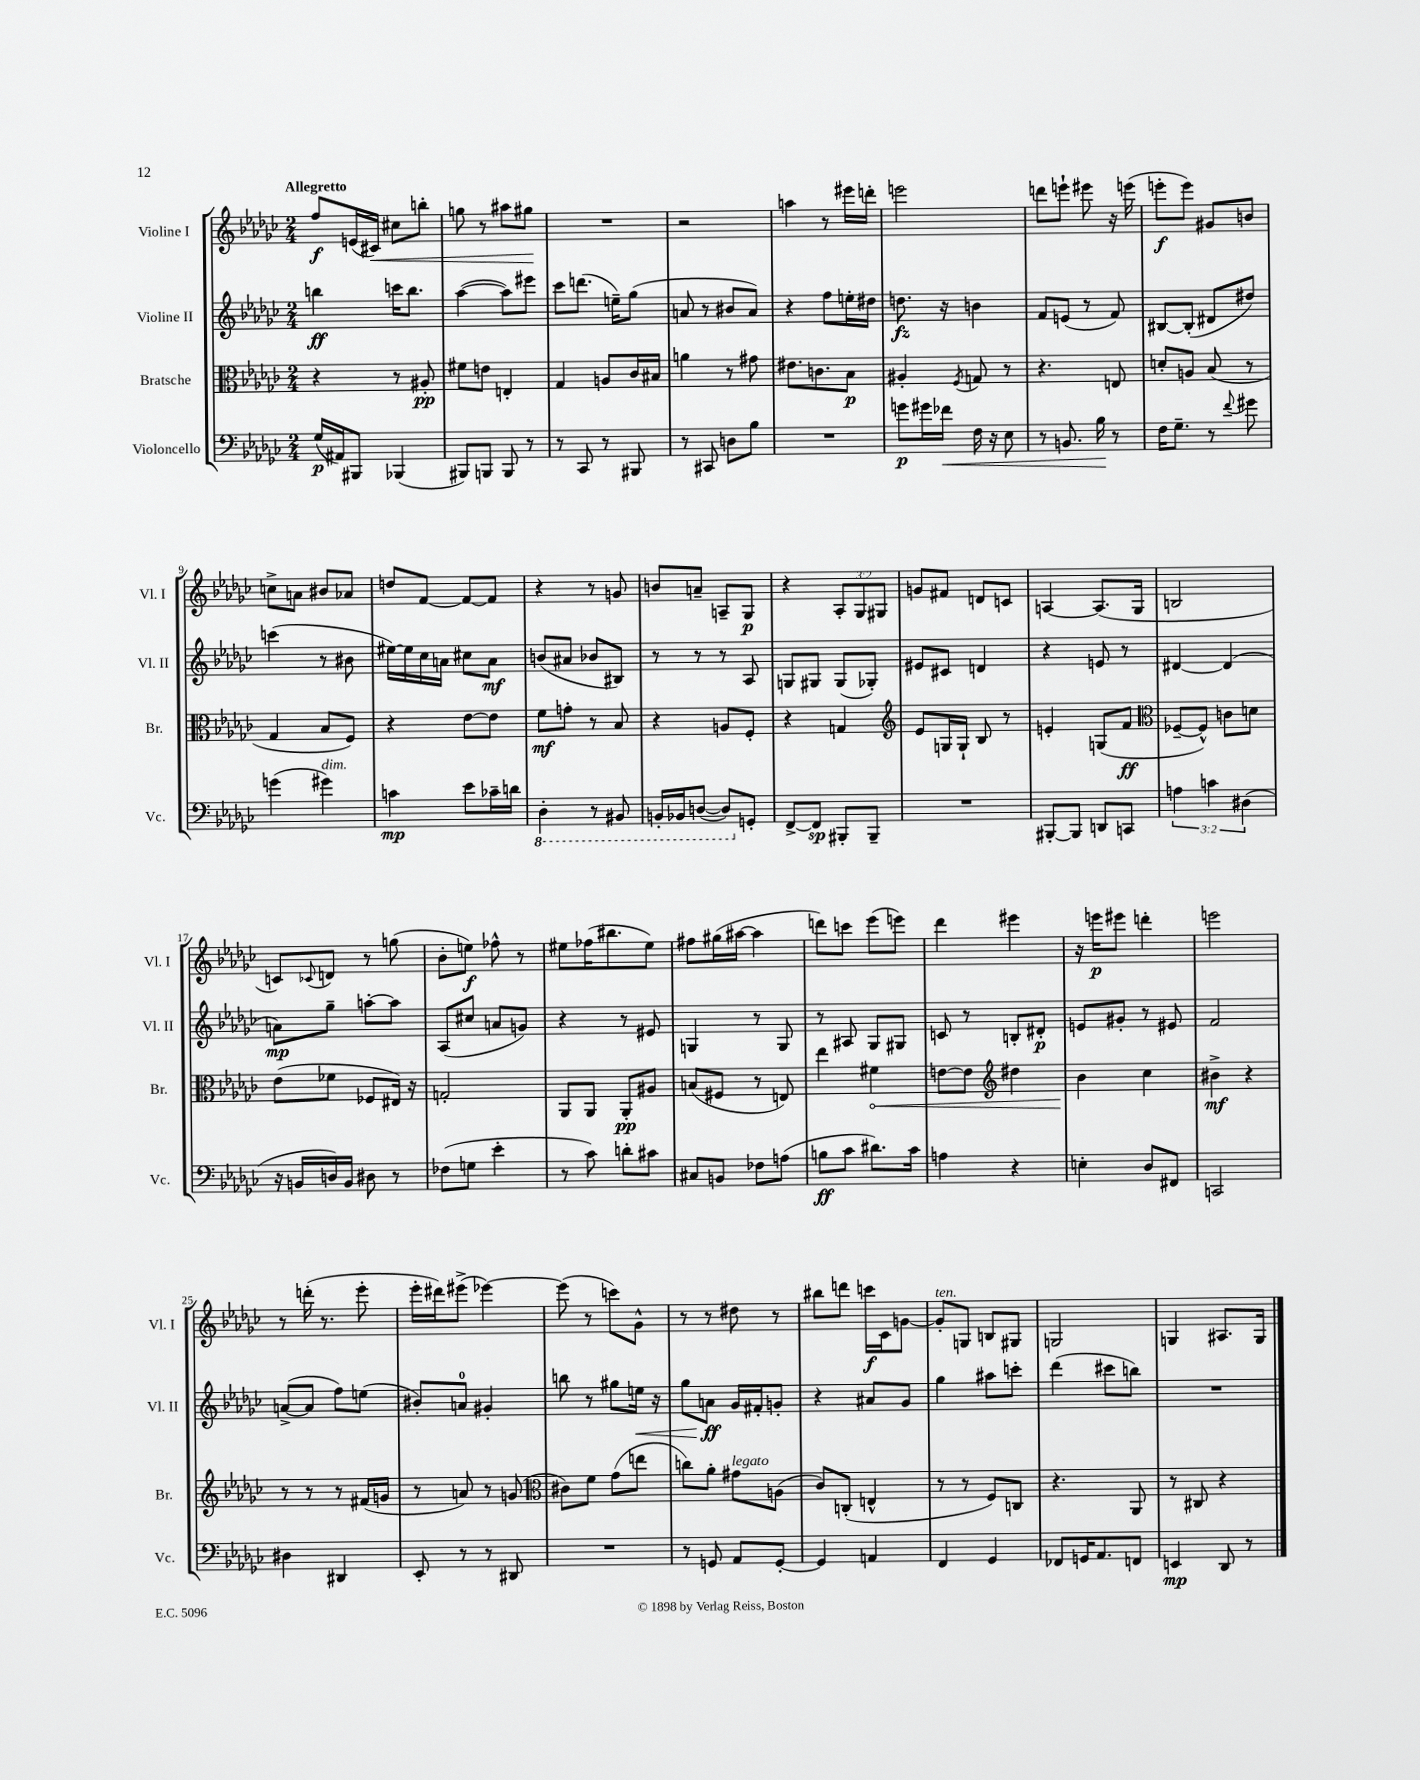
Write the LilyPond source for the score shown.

<<
\new StaffGroup <<
\new Staff = "s0" \with { instrumentName = "Violine I" shortInstrumentName = "Vl. I" } {
    \clef treble \key ges \major \numericTimeSignature \time 2/4 \override Staff.TupletNumber.text = #tuplet-number::calc-fraction-text \tempo "Allegretto"
    f''8\f e'16( cis'16\<) cis''8 b''8-. |
    g''8 r8 ais''8 gis''8\! |
    R2 |
    r2 |
    a''4 r8 eis'''16 d'''16-. |
    e'''2 |
    d'''8 e'''8-! eis'''8 r16 e'''16( |
    e'''8-.\f e'''8) gis'8 b'8 |
    c''8-> a'8 bis'8 aes'8 |
    d''8 f'8~ f'8~ f'8 |
    r4 r8 g'8 |
    b'8 a'8-- a8-- ges8\p |
    r4 \tuplet 3/2 { aes8-. ges8 gis8 } |
    g'8 fis'8 d'8 c'8 |
    a4~ a8.( ges16 |
    b2 |
    c'8) \appoggiatura { ces'8 } d'8 r8 g''8( |
    bes'8-. e''8\f) fes''8-^ r8 |
    eis''8 fes''16( bis''8. eis''8) |
    fis''8 gis''16( ais''16~ ais''4 |
    d'''8) c'''8 ees'''8( e'''8) |
    des'''4 eis'''4 |
    r16 e'''16\p eis'''8 d'''4-. |
    e'''2 |
    r8 d'''16-.( r8. ees'''8-. |
    ees'''16-. dis'''16) eis'''8->( ees'''4~) |
    ees'''8( r8 c'''8) ges'8-^ |
    r8 r8 dis''8 r8 |
    bis''8 d'''8 c'''16\f ces'16 g'8~ |
    g'8-.^\markup { \italic "ten." } g8 b8 gis8 |
    g2 |
    g4 ais8. g16 \bar "|." |
}
\new Staff = "s1" \with { instrumentName = "Violine II" shortInstrumentName = "Vl. II" } {
    \clef treble \key ges \major \numericTimeSignature \time 2/4
    b''4\ff c'''16 b''8. |
    aes''4~( aes''8) eis'''8 |
    ces'''8 d'''8.( e''16--) ges''8( |
    a'8 r8 bis'8 a'8) |
    r4 f''8 e''16-. dis''16 |
    d''8.\fz r16 b'4 |
    f'8 e'8( r8 f'8) |
    bis8~ bis8-.( dis'8 dis''8) |
    c'''4( r8 bis'8 |
    eis''16~) eis''16 ces''16 a'16 cis''8 a'8\mf |
    b'8( ais'8 bes'8 bis8) |
    r8 r8 r8 aes8 |
    g8 gis8 gis8( ges8-.) |
    eis'8 cis'8 d'4 |
    r4 e'8 r8 |
    dis'4~ dis'4( |
    a'8\mp) ges''8-- a''8~-. a''8 |
    aes8( cis''8 a'8 g'8) |
    r4 r8 eis'8 |
    g4 r8 g8 |
    r8 ais8 ges8 gis8 |
    c'8 r8 b8-. dis'8-.\p |
    e'8 gis'8-. r8 eis'8 |
    f'2 |
    a'8~->( a'8 f''8) e''8( |
    bis'8-.) a'8-0 gis'4-. |
    b''8 r8 gis''8 e''16\< r16 |
    ges''8 a'8\ff\! ges'16 fis'16-. g'8-. |
    r4 ais'8 ges'8 |
    ges''4 ais''8 c'''8-. |
    des'''4( cis'''8 b''8) |
    R2 \bar "|." |
}
\new Staff = "s2" \with { instrumentName = "Bratsche" shortInstrumentName = "Br." } {
    \clef alto \key ges \major \numericTimeSignature \time 2/4
    r4 r8 ais8-.\pp |
    fis'8 e'8 e4-. |
    ges4 a8 ces'16 bis16 |
    a'4 r8 gis'8 |
    eis'8. c'8. bes8\p |
    ais4-. \acciaccatura { f8 } g8 r8 |
    r4. e8 |
    d'8-. a8 bes8( r8 |
    ges4 bes8 f8) |
    r4 ees'8~ ees'8 |
    f'8\mf g'8-. r8 bes8 |
    r4 a8 f8-. |
    r4 g4 |
    \clef treble ees'8 g16 g16-! bes8 r8 |
    e'4-. g8( f'8\ff |
    \clef alto fes8~-- fes8-^) c'8 d'8 |
    ees'8( fes'8 fes8 eis16) r16 |
    g2-. |
    aes,8 aes,8 aes,8-.\pp ais8 |
    b8( fis8 r8 e8) |
    ees''4 \once \override Hairpin.circled-tip = ##t fis'4\< |
    e'8~ e'8 \clef treble dis''4 |
    bes'4\! ces''4 |
    bis'4->\mf r4 |
    r8 r8 r8 fis'16( g'16 |
    r8 a'8) r8 g'8( |
    \clef alto cis'8) f'8 ges'8( e''8 |
    c''8) aes'8-. gis'8^\markup { \italic "legato" } a8( |
    ces'8) c8-.( e4-^ |
    r8 r8 f8) c8 |
    r4. aes,8 |
    r8 cis8 r4 \bar "|." |
}
\new Staff = "s3" \with { instrumentName = "Violoncello" shortInstrumentName = "Vc." } {
    \clef bass \key ges \major \numericTimeSignature \time 2/4 \override Staff.TupletNumber.text = #tuplet-number::calc-fraction-text
    ges16\p( ais,16) bis,,8 bes,,4( |
    bis,,8) b,,8 b,,8 r8 |
    r8 ces,8 r8 bis,,8 |
    r8 cis,8 d8 bes8 |
    R2 |
    g'8\p gis'16 fes'16\< f16 r16 ees8 |
    r8 b,8. bes16\! r8 |
    f16 ges8.-- r8 \appoggiatura { f'8 } gis'8 |
    g'4( gis'4^\markup { \italic "dim." }) |
    c'4\mp ees'8 ces'16-- d'16 |
    \ottava #-1 des,4-. r8 bis,,8 |
    b,,16-. bes,,16 d,8~( d,8) \ottava #0 g,8-. |
    f,8~-> f,8\sp bis,,8-. bis,,8-- |
    R2 |
    bis,,8~-. bis,,8 d,8 c,8 |
    \tuplet 3/2 { a4 c'4 dis4( } |
    r16 b,16 d16) b,16 dis8 r8 |
    fes8( g8 ees'4-. |
    r8 ces'8) d'8-. cis'8 |
    cis8 b,8 fes8 a8( |
    b8\ff ces'8 dis'8.) ces'16 |
    a4 r4 |
    e4-. des8 fis,8 |
    c,2 |
    dis4 dis,4 |
    ees,8-. r8 r8 dis,8 |
    R2 |
    r8 g,8 aes,8 g,8~-. |
    g,4 a,4 |
    f,4 ges,4 |
    fes,8 g,16 aes,8. f,8 |
    e,4\mp des,8 r8 \bar "|." |
}
>>
>>
